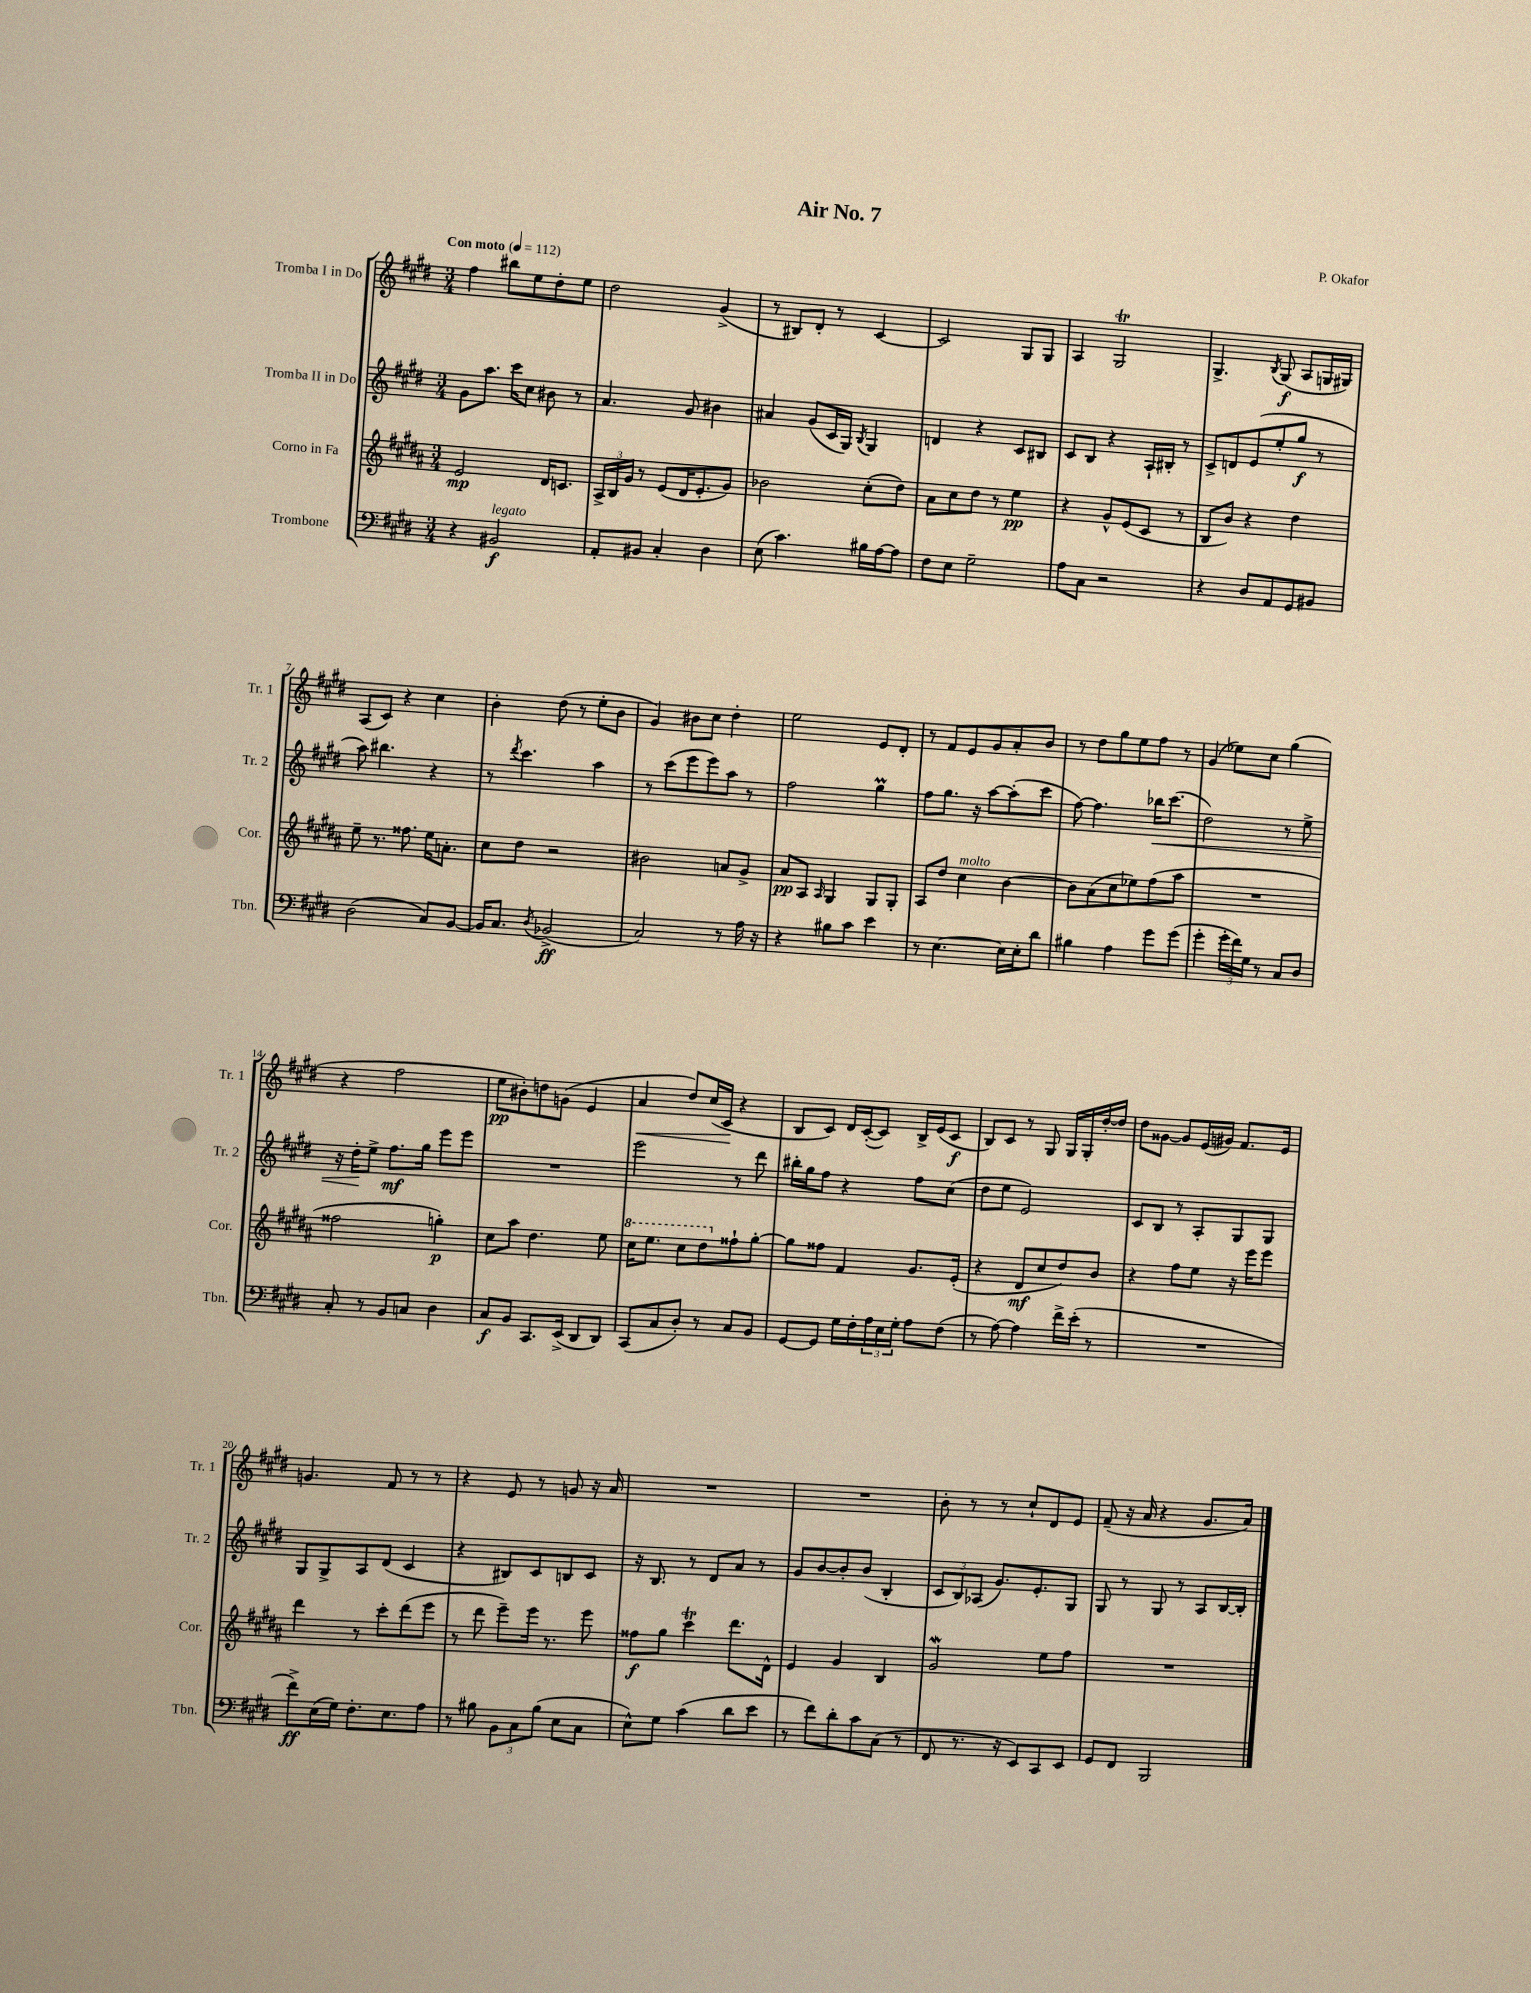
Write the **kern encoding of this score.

**kern	**dynam	**kern	**dynam	**kern	**dynam	**kern	**dynam
*part4	*part4	*part3	*part3	*part2	*part2	*part1	*part1
*staff4	*staff4	*staff3	*staff3	*staff2	*staff2	*staff1	*staff1
*I"Trombone	*	*I"Corno in Fa	*	*I"Tromba II in Do	*	*I"Tromba I in Do	*
*I'Tbn.	*	*I'Cor.	*	*I'Tr. 2	*	*I'Tr. 1	*
*clefF4	*	*clefG2	*	*clefG2	*	*clefG2	*
*k[f#c#g#d#]	*	*k[f#c#g#d#a#]	*	*k[f#c#g#d#]	*	*k[f#c#g#d#]	*
*M3/4	*	*M3/4	*	*M3/4	*	*M3/4	*
*MM112	*	*MM112	*	*MM112	*	*MM112	*
=1	=1	=1	=1	=1	=1	=1	=1
!	!	!	!	!	!	!LO:TX:a:B:t=Con moto	!
4r	.	2e/	mp	8g#\L	.	4ff#\	.
.	.	.	.	8.aa\J	.	.	.
!LO:TX:a:i:t=legato	!	!	!	!	!	!	!
2BB#X/	f	.	.	.	.	8bb#X\L	.
.	.	.	.	16ccc#\KL	.	.	.
.	.	.	.	8cc#\J	.	8ee\	.
.	.	16d#/KL	.	8b#X\	.	8dd#'\	.
.	.	8.cn/J	.	.	.	.	.
.	.	.	.	8r	.	8ee\J	.
=2	=2	=2	=2	=2	=2	=2	=2
8AA'/L	.	24A#^/LL	.	4.a/	.	2dd#\	.
.	.	24B/	.	.	.	.	.
.	.	24g#/JJ	.	.	.	.	.
8BB#X/J	.	8r	.	.	.	.	.
4C#'/	.	(8e/L	.	.	.	.	.
.	.	16d#/K	.	8g#/	.	.	.
.	.	8.e'/	.	.	.	.	.
4D#\	.	.	.	4b#X\	.	(4g#^/	.
.	.	8g#/J)	.	.	.	.	.
=3	=3	=3	=3	=3	=3	=3	=3
(8E\	.	2b-X\	.	4a#X/	.	8r	.
4.c#\)	.	.	.	.	.	8B#X/L)	.
.	.	.	.	(8g#/L	.	8d#'/J	.
.	.	.	.	16c#/L	.	8r	.
.	.	.	.	16G#/JJ)	.	.	.
.	.	.	.	8qB/	.	.	.
16B#X\LL	.	(8cc#'\L	.	4G#/	.	[4c#/	.
[16A\J	.	.	.	.	.	.	.
8A\J]	.	8dd#\J)	.	.	.	.	.
=4	=4	=4	=4	=4	=4	=4	=4
8F#\L	.	8a#\L	.	4dn/	.	2c#/]	.
8E\J	.	8cc#\	.	.	.	.	.
2G#~\	.	8dd#\J	.	4r	.	.	.
.	.	8r	.	.	.	.	.
.	.	4ee\	pp	8c#/L	.	8G#/L	.
.	.	.	.	8B#X/J	.	8G#/J	.
=5	=5	=5	=5	=5	=5	=5	=5
8A\L	.	4r	.	8c#/L	.	4A/	.
8C#\J	.	.	.	8B/J	.	.	.
2r	.	8g#^^/L	.	4r	.	2G#t/	.
.	.	(8e/	.	.	.	.	.
.	.	8c#/J	.	16A`/LL	.	.	.
.	.	.	.	16B#X'/JJ	.	.	.
.	.	8r	.	8r	.	.	.
=6	=6	=6	=6	=6	=6	=6	=6
4r	.	8B/L	.	8c#^/L	.	4.G#^/	.
.	.	8b/J)	.	8dn/	.	.	.
8D#/L	.	4r	.	(8e/	.	.	.
.	.	.	.	.	.	8qB/	.
8AA/	.	.	.	8ee'/	.	(8G#/	f
8GG#/	.	4dd#\	.	8gg#/J	f	8A/L	.
8BB#X/J	.	.	.	8r	.	16Gn/L	.
.	.	.	.	.	.	16G#X/JJ)	.
!!LO:LB:g=z
=7	=7	=7	=7	=7	=7	=7	=7
(2D#\	.	8ee~\	.	8aa\)	.	(8A/L	.
.	.	8.r	.	4.bb#X\	.	8c#/J)	.
.	.	.	.	.	.	4r	.
.	.	8.ff##X\	.	.	.	.	.
8C#/L)	.	16ee\KL	.	4r	.	4cc#\	.
.	.	8.an'\J	.	.	.	.	.
[8BB/J	.	.	.	.	.	.	.
=8	=8	=8	=8	=8	=8	=8	=8
16BB/KL]	.	8cc#\L	.	8r	.	4b'\	.
8.C#/J	.	.	.	.	.	.	.
.	.	.	.	8qddd#/	.	.	.
.	.	8dd#\J	.	4.ccc#\	.	.	.
8qD#/	.	.	.	.	.	.	.
(2BB-X^/	ff	2r	.	.	.	(8dd#\	.
.	.	.	.	.	.	8r	.
.	.	.	.	4aa\	.	8ee'\L	.
.	.	.	.	.	.	8b\J	.
=9	=9	=9	=9	=9	=9	=9	=9
2C#/)	.	2b#X\	.	8r	.	4g#/)	.
.	.	.	.	(8ccc#\L	.	.	.
.	.	.	.	8eee\	.	8b#X\L	.
.	.	.	.	8eee\)	.	8cc#\J	.
8r	.	8an/L	.	8aa\J	.	4dd#'\	.
16A\	.	8g#^/J	.	8r	.	.	.
16r	.	.	.	.	.	.	.
=10	=10	=10	=10	=10	=10	=10	=10
4r	.	8a#/L	pp	2ff#\	.	2ee\	.
.	.	8A#/J	.	.	.	.	.
.	.	16qqA#/	.	.	.	.	.
8B#X\L	.	4G#/	.	.	.	.	.
8c#\J	.	.	.	.	.	.	.
4e\	.	8G#/L	.	4gg#m\	.	8e/L	.
.	.	8G#'/J	.	.	.	8d#'/J	.
=11	=11	=11	=11	=11	=11	=11	=11
8r	.	8A#/L	.	8ff#\L	.	8r	.
[4.E\	.	8dd#/J	.	8.gg#\J	.	8f#/L	.
!	!	!LO:TX:a:i:t=molto	!	!	!	!	!
.	.	4cc#\	.	.	.	8e/	.
.	.	.	.	16r	.	.	.
.	.	.	.	[8aa\L	.	8g#/	.
16E\LL]	.	[4b\	.	(8aa'\]	.	8a'/	.
16E'\J	.	.	.	.	.	.	.
8d#\J	.	.	.	8ccc#\J	.	8b/J	.
=12	=12	=12	=12	=12	=12	=12	=12
4B#X\	.	8b\L]	.	[8ff#\)	.	8r	.
.	.	(8a#\	.	4.ff#\]	.	8dd#\L	.
4A\	.	8cc#\	.	.	.	8gg#\	.
.	.	8ee-X\)	.	.	.	8ee\	.
!	!	!	!	!	!LO:HP:b	!	!
8g#\L	.	(8ff#\	.	16bb-X\KL	<	8ff#\J	.
.	.	.	.	(8.ccc#\J	.	.	.
(8g#\J	.	8aa#\J	.	.	.	8r	.
=13	=13	=13	=13	=13	=13	=13	=13
4g#'\	.	2.r	.	2dd#\)	.	(4g#/	.
24g#'\LL	.	.	.	.	.	8ee-X\L)	.
24f#\)	.	.	.	.	.	.	.
24G#\JJ	.	.	.	.	.	.	.
8r	.	.	.	.	.	8cc#\J	.
8C#/L	.	.	.	8r	.	(4gg#\	.
8D#/J	.	.	.	8ee^\	.	.	.
!!LO:LB:g=z
=14	=14	=14	=14	=14	=14	=14	=14
8C#'/	.	2ff##X\	.	16r	.	4r	.
.	.	.	.	16dd#'\KL	.	.	.
8r	.	.	.	8ee^\J	[	.	.
8BB/L	.	.	.	8.ff#\L	mf	2ff#\	.
8Cn/J	.	.	.	.	.	.	.
.	.	.	.	16gg#\Jk	.	.	.
4D#\	.	4ggn'\)	p	8eee\L	.	.	.
.	.	.	.	8eee\J	.	.	.
=15	=15	=15	=15	=15	=15	=15	=15
8C#/L	f	8cc#\L	.	2.r	.	8ee\L	pp
8BB/J	.	8aa#\J	.	.	.	8b#X'\)	.
8.CC#/L	.	4.dd#\	.	.	.	8ddn\	.
.	.	.	.	.	.	(8gn\J	.
(16EE^/Jk	.	.	.	.	.	.	.
8DD#/L	.	.	.	.	.	4e/	.
8DD#/J)	.	8ee\	.	.	.	.	.
=16	=16	=16	=16	=16	=16	=16	=16
*	*	*8va	*	*	*	*	*
!	!	!	!	!	!	!	!LO:HP:b
(8CC#/L	.	16ccc#\KL	.	2eee\	.	4a/	<
.	.	8.eee\J	.	.	.	.	.
8C#/	.	.	.	.	.	.	.
8D#'/J)	.	8ccc#\L	.	.	.	8dd#/L)	.
8r	.	8ddd#\	.	.	.	(16cc#/L	.
.	.	.	.	.	.	16c#/JJ	.
*	*	*X8va	*	*	*	*	*
8C#/L	.	8ff##X`\	.	8r	.	4r	[
8BB/J	.	[8gg#'\J	.	8ddd#\	.	.	.
=17	=17	=17	=17	=17	=17	=17	=17
[8GG#/L	.	8gg#\L]	.	16bb#X'\LL	.	8B/L	.
.	.	.	.	16gg#\J	.	.	.
8GG#/J]	.	8ff##X\J	.	8ff#\J	.	8c#/J)	.
16G#\LL	.	4f#/	.	4r	.	16d#/LL	.
16F#'\	.	.	.	.	.	([16c#'/J	.
24A\	.	.	.	.	.	8c#/J])	.
24E\	.	.	.	.	.	.	.
24G#'\JJ	.	.	.	.	.	.	.
8A\L	.	8.g#/L	.	8ff#\L	.	16B^/LL	.
.	.	.	.	.	.	(16e/J	.
(8F#\J	.	.	.	(8cc#\J	.	8c#/J	f
.	.	(16e'/Jk	.	.	.	.	.
=18	=18	=18	=18	=18	=18	=18	=18
8r	.	4r	.	8dd#\L	.	8B/L)	.
[8A\)	.	.	.	8ee\J	.	8c#/J	.
4A\]	.	8d#/L	mf	2e/)	.	8r	.
.	.	8cc#/	.	.	.	8G#/	.
16f#^\LL	.	8dd#/)	.	.	.	16G#/LL	.
(16e'\JJ	.	.	.	.	.	16G#'/	.
8r	.	8b/J	.	.	.	[16dd#'/	.
.	.	.	.	.	.	16dd#/JJ]	.
=19	=19	=19	=19	=19	=19	=19	=19
2.r	.	4r	.	8c#/L	.	8dd#\L	.
.	.	.	.	8B/J	.	[8g##X\J	.
.	.	8ff#\L	.	8r	.	8g##/L]	.
.	.	8ee\J	.	8A'/L	.	(16e/L	.
.	.	.	.	.	.	16g#X/JJ)	.
.	.	16r	.	8G#/	.	8.f#/L	.
.	.	16eee\KL	.	.	.	.	.
.	.	8eee\J	.	8G#/J	.	.	.
.	.	.	.	.	.	16e/Jk	.
!!LO:LB:g=z
=20	=20	=20	=20	=20	=20	=20	=20
8f#^\L)	ff	4ddd#\	.	8G#/L	.	4.gn/	.
(16E\L	.	.	.	8G#^/	.	.	.
16G#\JJ)	.	.	.	.	.	.	.
8.F#'\L	.	8r	.	8A/	.	.	.
.	.	8ccc#'\L	.	(8d#/J	.	8f#/	.
8.E\	.	.	.	.	.	.	.
.	.	(8ddd#\	.	4c#/	.	8r	.
8A\J	.	8eee\J	.	.	.	8r	.
=21	=21	=21	=21	=21	=21	=21	=21
8r	.	8r	.	4r	.	4r	.
8B#X\	.	8ddd#\	.	.	.	.	.
12BB\L	.	8eee~\L)	.	8B#X/L)	.	8e/	.
12C#\	.	.	.	.	.	.	.
.	.	16eee\Jk	.	8c#/	.	8r	.
(12B#\J	.	.	.	.	.	.	.
.	.	8.r	.	.	.	.	.
8E\L	.	.	.	8Bn/	.	8gn/	.
8C#\J	.	8eee\	.	8c#/J	.	16r	.
.	.	.	.	.	.	16a/	.
=22	=22	=22	=22	=22	=22	=22	=22
8E^^\L)	.	8ff##X\L	f	16r	.	2.r	.
.	.	.	.	8.B/	.	.	.
8G#\J	.	8gg#\J	.	.	.	.	.
(4c#\	.	4ccc#T\	.	8r	.	.	.
.	.	.	.	8d#/L	.	.	.
8d#\L	.	8.ddd#\L	.	8a/J	.	.	.
8e\J	.	.	.	8r	.	.	.
.	.	16d#^^\Jk	.	.	.	.	.
=23	=23	=23	=23	=23	=23	=23	=23
8r	.	4e/	.	8g#/L	.	2.r	.
8f#\L)	.	.	.	[8b/	.	.	.
8d#'\	.	4g#/	.	8b'/]	.	.	.
8c#\	.	.	.	(8b/J	.	.	.
(8C#\J	.	4B/	.	4B'/	.	.	.
8r	.	.	.	.	.	.	.
=24	=24	=24	=24	=24	=24	=24	=24
8FF#/	.	2g#W/	.	12c#/L	.	8b'\	.
.	.	.	.	12B/)	.	.	.
8.r	.	.	.	.	.	8r	.
.	.	.	.	(12A-X/J	.	.	.
.	.	.	.	8.g#/L)	.	8r	.
16r	.	.	.	.	.	.	.
8EE/L)	.	.	.	.	.	8cc#`/L	.
.	.	.	.	8.e'/	.	.	.
8CC#/	.	8ee\L	.	.	.	8d#/	.
8EE/J	.	8ff#\J	.	8G#/J	.	8e/J	.
=25	=25	=25	=25	=25	=25	=25	=25
8GG#/L	.	2.r	.	8G#/	.	(8f#~/	.
8FF#/J	.	.	.	8r	.	16r	.
.	.	.	.	.	.	16a/	.
2BBB/	.	.	.	8G#/	.	4r	.
.	.	.	.	8r	.	.	.
.	.	.	.	8A/L	.	8.g#/L	.
.	.	.	.	[16B/L	.	.	.
.	.	.	.	16B'/JJ]	.	16a/Jk)	.
==	==	==	==	==	==	==	==
*-	*-	*-	*-	*-	*-	*-	*-
